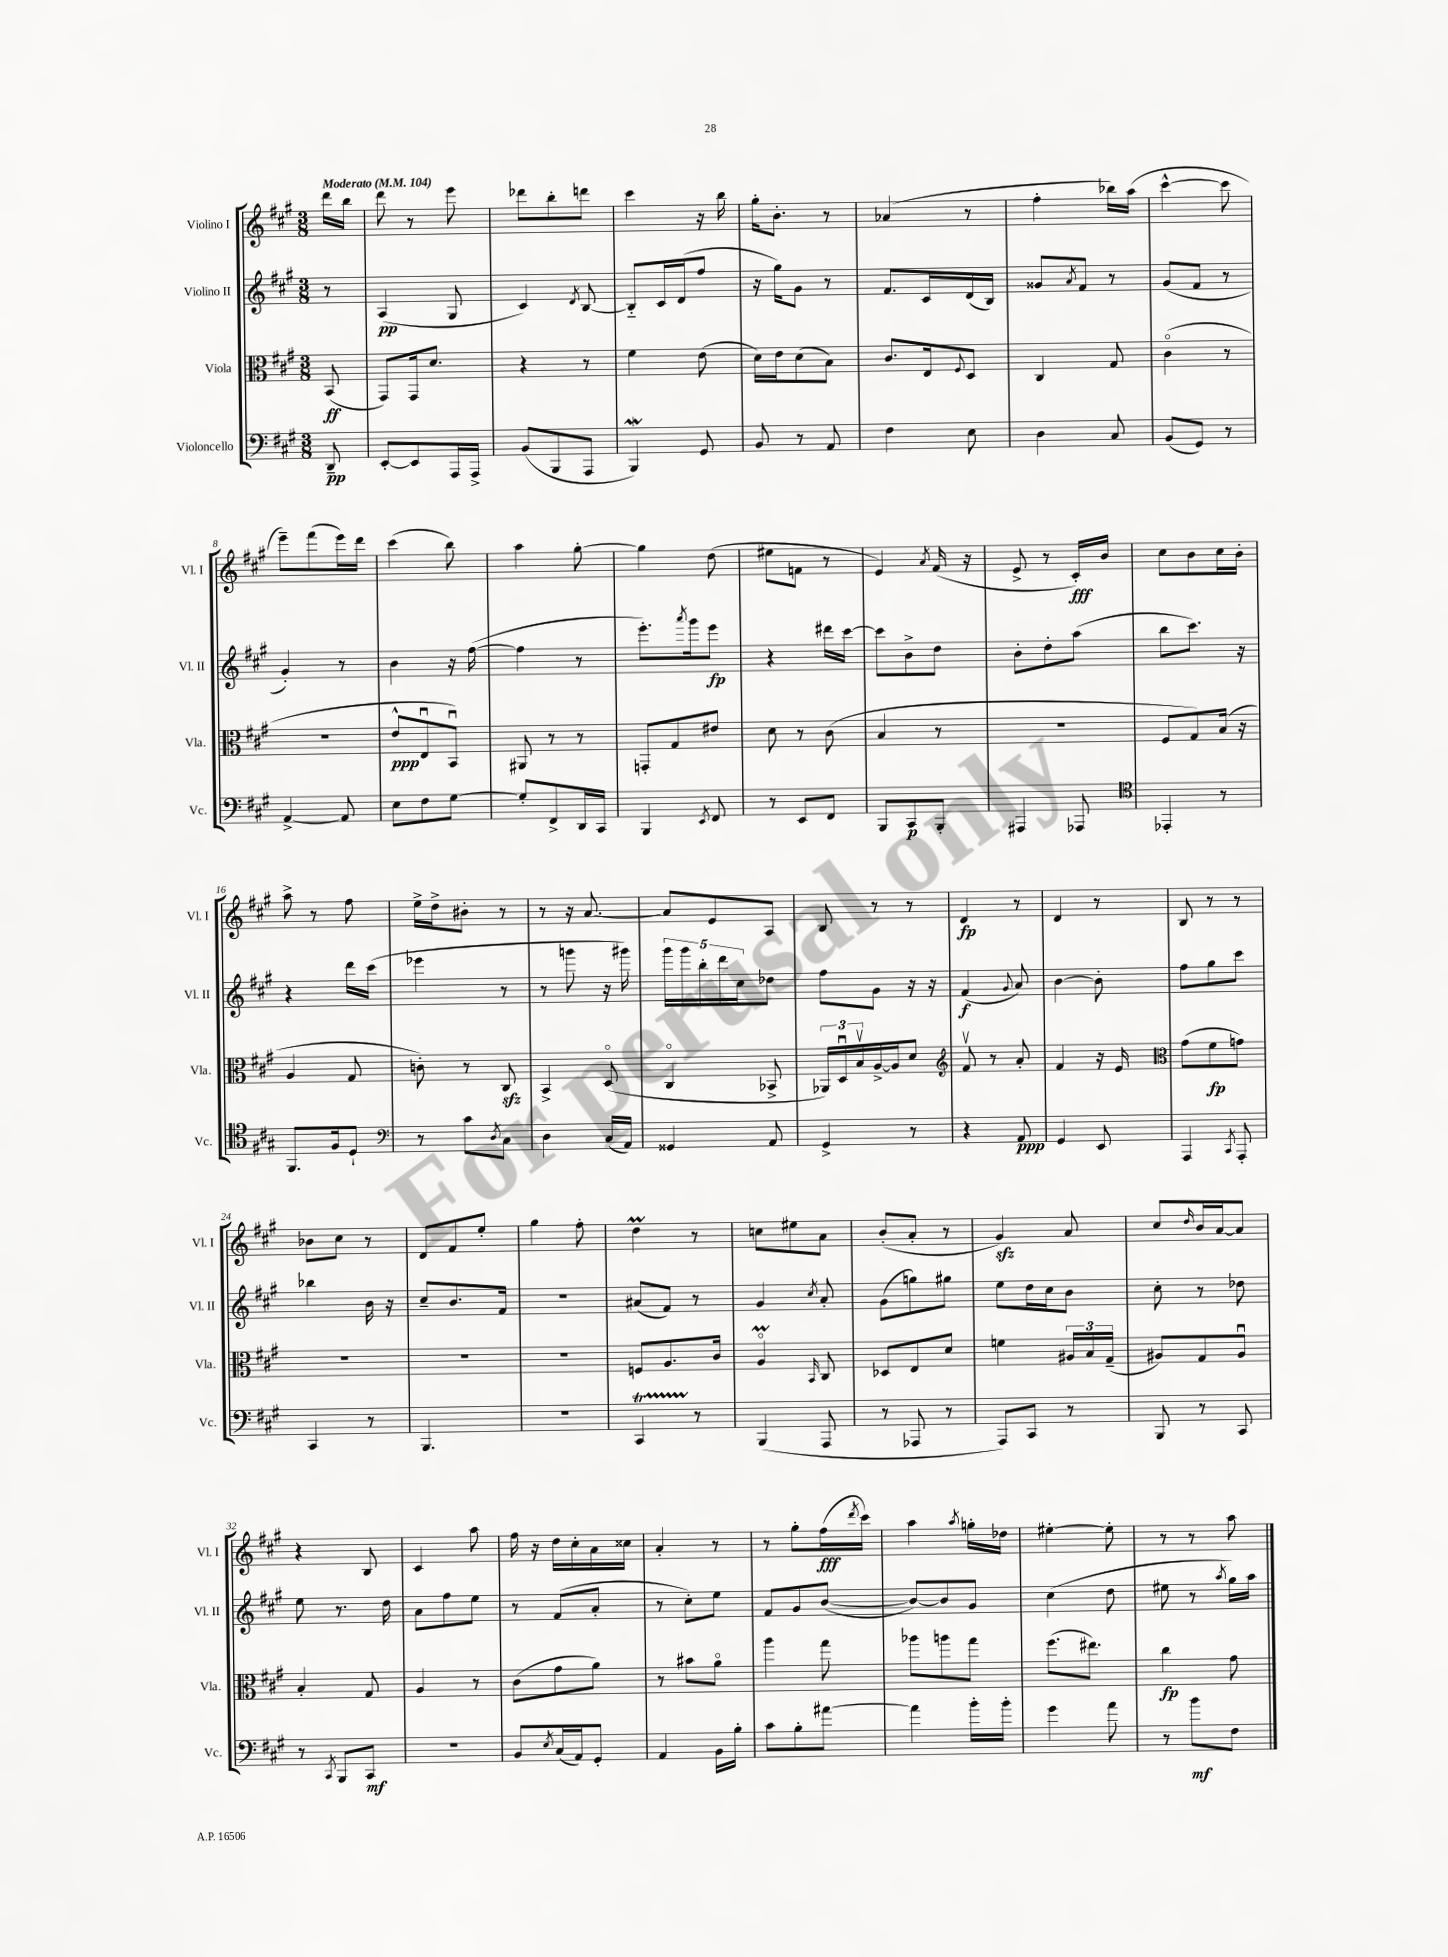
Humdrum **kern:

**kern	**dynam	**kern	**dynam	**kern	**dynam	**kern	**dynam
*part4	*part4	*part3	*part3	*part2	*part2	*part1	*part1
*staff4	*staff4	*staff3	*staff3	*staff2	*staff2	*staff1	*staff1
*I"Violoncello	*	*I"Viola	*	*I"Violino II	*	*I"Violino I	*
*I'Vc.	*	*I'Vla.	*	*I'Vl. II	*	*I'Vl. I	*
*clefF4	*	*clefC3	*	*clefG2	*	*clefG2	*
*k[f#c#g#]	*	*k[f#c#g#]	*	*k[f#c#g#]	*	*k[f#c#g#]	*
*M3/8	*	*M3/8	*	*M3/8	*	*M3/8	*
*MM104	*	*MM104	*	*MM104	*	*MM104	*
=	=	=	=	=	=	=	=
!	!	!	!	!	!	!LO:TX:a:B:t=Moderato	!
8DD~/	pp	(8BB/	ff	8r	.	16ddd\LL	.
.	.	.	.	.	.	16bb\JJ	.
=1	=1	=1	=1	=1	=1	=1	=1
[8EE'/L	.	8GG#/L)	.	(4A/	pp	8ddd\	.
8EE/]	.	16GG#/k	.	.	.	8r	.
.	.	8.d/J	.	.	.	.	.
16AAA/L	.	.	.	8G#/	.	8eee\	.
16AAA^/JJ	.	.	.	.	.	.	.
=2	=2	=2	=2	=2	=2	=2	=2
(8BB/L	.	4r	.	4c#/)	.	8ddd-X\L	.
8BBB/	.	.	.	.	.	8bb'\	.
.	.	.	.	8qd/	.	.	.
8AAA/J	.	8r	.	[8B/	.	8dddn\J	.
=3	=3	=3	=3	=3	=3	=3	=3
4BBBW/)	.	4f#\	.	8B/L]	.	4ccc#\	.
.	.	.	.	16c#/L	.	.	.
.	.	.	.	(16d/J	.	.	.
8GG#/	.	(8e\	.	8ff#/J	.	16r	.
.	.	.	.	.	.	16bb\	.
=4	=4	=4	=4	=4	=4	=4	=4
8BB/	.	16d\LL)	.	16r	.	16gg#'\KL	.
.	.	16e\J	.	16gg#\KL)	.	8.b'\J	.
8r	.	(8d\	.	8g#\J	.	.	.
8AA/	.	8B\J)	.	8r	.	8r	.
=5	=5	=5	=5	=5	=5	=5	=5
4F#\	.	8.c#/L	.	8.f#/L	.	(4a-X/	.
.	.	16E/k	.	16c#/L	.	.	.
.	.	8qqF#/	.	.	.	.	.
8E\	.	8D/J	.	(16d/	.	8r	.
.	.	.	.	16B/JJ)	.	.	.
=6	=6	=6	=6	=6	=6	=6	=6
4D\	.	4C#/	.	8g##X/L	.	4ff#'\	.
.	.	.	.	8qa/	.	.	.
.	.	.	.	8f#/J	.	.	.
8C#/	.	8G#/	.	8r	.	16bb-X\LL)	.
.	.	.	.	.	.	(16aa\JJ	.
=7	=7	=7	=7	=7	=7	=7	=7
(8BB/L	.	(4c#\	.	(8g#/L	.	[4ccc#^^\	.
8GG#/J)	.	.	.	8f#/J	.	.	.
8r	.	8r	.	8r	.	8ccc#\]	.
!!LO:LB:g=z
=8	=8	=8	=8	=8	=8	=8	=8
[4AA^/	.	4.r	.	4g#'/)	.	8eee~\L)	.
.	.	.	.	.	.	(8fff#\	.
8AA/]	.	.	.	8r	.	16eee\L)	.
.	.	.	.	.	.	16ddd\JJ	.
=9	=9	=9	=9	=9	=9	=9	=9
8E\L	.	8e^^/L	ppp	4b\	.	(4ccc#\	.
8F#\	.	8Eu/	.	.	.	.	.
[8G#\J	.	8BBu/J)	.	16r	.	8bb\)	.
.	.	.	.	([16ff#\	.	.	.
=10	=10	=10	=10	=10	=10	=10	=10
8G#'/L]	.	8AA#X/	.	4ff#\]	.	4aa\	.
8FF#^/	.	8r	.	.	.	.	.
16DD/L	.	8r	.	8r	.	[8gg#'\	.
16CC#/JJ	.	.	.	.	.	.	.
=11	=11	=11	=11	=11	=11	=11	=11
4BBB/	.	8GGn'/L	.	8.eee'\L)	.	4gg#\]	.
.	.	8G#/	.	.	.	.	.
.	.	.	.	8qaaa/	.	.	.
.	.	.	.	16ggg#\k	.	.	.
8qEE/	.	.	.	.	.	.	.
8FF#/	.	8e#X/J	.	8eee\J	fp	(8dd\	.
=12	=12	=12	=12	=12	=12	=12	=12
8r	.	8d\	.	4r	.	8ee#X\L	.
8EE/L	.	8r	.	.	.	8fn\J	.
8FF#/J	.	(8c#\	.	16ddd#X\LL	.	8r	.
.	.	.	.	[16ccc#\JJ	.	.	.
=13	=13	=13	=13	=13	=13	=13	=13
8BBB/L	.	4B/	.	8ccc#\L]	.	4e/)	.
8CC#/	p	.	.	8b^\	.	.	.
.	.	.	.	.	.	8qa/	.
8BBB'/J	.	8r	.	8dd\J	.	(16f#/	.
.	.	.	.	.	.	16r	.
=14	=14	=14	=14	=14	=14	=14	=14
4AAA#X/	.	4.r	.	8b'\L	.	8e^/	.
.	.	.	.	8dd'\	.	8r	.
8AAA-X/	.	.	.	(8aa\J	.	16c#'/LL)	fff
.	.	.	.	.	.	16b/JJ	.
=15	=15	=15	=15	=15	=15	=15	=15
*clefC4	*	*	*	*	*	*	*
4EE-X'/	.	8F#/L	.	8bb\L	.	8cc#\L	.
.	.	8G#/)	.	8.ccc#\J)	.	8b\	.
8r	.	(16B/Jk	.	.	.	16cc#\L	.
.	.	16r	.	16r	.	16b'\JJ	.
!!LO:LB:g=z
=16	=16	=16	=16	=16	=16	=16	=16
8.FF#/L	.	4A/	.	4r	.	8aa^\	.
.	.	.	.	.	.	8r	.
16F#/k	.	.	.	.	.	.	.
8D`/J	.	8G#/	.	16ddd\LL	.	8ff#\	.
.	.	.	.	(16ccc#\JJ	.	.	.
=17	=17	=17	=17	=17	=17	=17	=17
*clefF4	*	*	*	*	*	*	*
8r	.	8cn'\)	.	4eee-X\	.	16ee^\LL	.
.	.	.	.	.	.	16dd^\J	.
8c#\L	.	8r	.	.	.	8b#X'\J	.
8qD/	.	.	.	.	.	.	.
8C#\J	.	8C#zz/	.	8r	.	8r	.
=18	=18	=18	=18	=18	=18	=18	=18
4D\	.	4BB^/	.	8r	.	8r	.
.	.	.	.	8gggn\	.	16r	.
.	.	.	.	.	.	[8.a/	.
(16C#/LL	.	(8D/	.	16r	.	.	.
16AA/JJ)	.	.	.	16ggg#X\)	.	.	.
=19	=19	=19	=19	=19	=19	=19	=19
4GG##X/	.	4C#/	.	20ggg#\LL	.	8a/L]	.
.	.	.	.	20ggg#\	.	.	.
.	.	.	.	20bb'\	.	.	.
.	.	.	.	.	.	8e/	.
.	.	.	.	20ddd\	.	.	.
.	.	.	.	20cc#\J	.	.	.
8AA/	.	8BB-X^/	.	8dd-X\J	.	8A/J	.
=20	=20	=20	=20	=20	=20	=20	=20
4GG#^/	.	24AA-X/LL)	.	8ff#\L	.	8B/	.
.	.	24Du/	.	.	.	.	.
.	.	24Bv/	.	.	.	.	.
.	.	[16A^/	.	8g#\J	.	8r	.
.	.	16A/J]	.	.	.	.	.
8r	.	8d/J	.	16r	.	8r	.
.	.	.	.	16r	.	.	.
=21	=21	=21	=21	=21	=21	=21	=21
*	*	*clefG2	*	*	*	*	*
4r	.	8f#v/	.	(4f#/	f	4d/	fp
.	.	8r	.	.	.	.	.
.	.	.	.	8qqg#/	.	.	.
8AA/	ppp	8a'/	.	8a/)	.	8r	.
=22	=22	=22	=22	=22	=22	=22	=22
4GG#/	.	4f#/	.	[4b\	.	4d/	.
8EE/	.	16r	.	8b'\]	.	8r	.
.	.	16e/	.	.	.	.	.
=23	=23	=23	=23	=23	=23	=23	=23
*	*	*clefC3	*	*	*	*	*
4AAA/	.	(8g#\L	.	8ff#\L	.	8B/	.
.	.	8f#\	fp	8gg#\	.	8r	.
8qCC#/	.	.	.	.	.	.	.
8AAA'/	.	8gn\J)	.	8ccc#\J	.	8r	.
!!LO:LB:g=z
=24	=24	=24	=24	=24	=24	=24	=24
4CC#/	.	4.r	.	4bb-X\	.	8b-X\L	.
.	.	.	.	.	.	8cc#\J	.
8r	.	.	.	16b\	.	8r	.
.	.	.	.	16r	.	.	.
=25	=25	=25	=25	=25	=25	=25	=25
4.BBB/	.	4.r	.	8cc#~/L	.	8d/L	.
.	.	.	.	8.b/	.	8f#/	.
.	.	.	.	.	.	8ee'/J	.
.	.	.	.	16f#/Jk	.	.	.
=26	=26	=26	=26	=26	=26	=26	=26
4.r	.	4.r	.	4.r	.	4gg#\	.
.	.	.	.	.	.	8ff#'\	.
=27	=27	=27	=27	=27	=27	=27	=27
4CC#t/	.	8Fn/L	.	(8a#X/L	.	4ddM\	.
.	.	8.A/	.	8f#/J)	.	.	.
8r	.	.	.	8r	.	8r	.
.	.	16c#/Jk	.	.	.	.	.
=28	=28	=28	=28	=28	=28	=28	=28
(4BBB/	.	4AM/	.	4g#/	.	8ccn\L	.
.	.	.	.	.	.	8ee#X\	.
.	.	16qqBB/	.	8qcc#/	.	.	.
8AAA/	.	8C#/	.	8a'/	.	8a\J	.
=29	=29	=29	=29	=29	=29	=29	=29
8r	.	8D-X/L	.	(8g#\L	.	(8b'/L	.
8AAA-X/	.	8E/	.	8ggn\)	.	8a'/J	.
8r	.	8d/J	.	8gg#X\J	.	8r	.
=30	=30	=30	=30	=30	=30	=30	=30
8AAA/L)	.	4fn\	.	8ee\L	.	4g#zz/)	.
8CC#/J	.	.	.	16dd\L	.	.	.
.	.	.	.	16cc#\J	.	.	.
8r	.	24A#X/LL	.	8b\J	.	8a/	.
.	.	24B/	.	.	.	.	.
.	.	(24G#~/JJ	.	.	.	.	.
=31	=31	=31	=31	=31	=31	=31	=31
8BBB/	.	8A#X/L)	.	8cc#'\	.	8cc#/L	.
.	.	.	.	.	.	16qqdd/	.
8r	.	8G#/	.	8r	.	16b/L	.
.	.	.	.	.	.	[16a/J	.
8CC#/	.	8A#u/J	.	8dd-X\	.	8a/J]	.
!!LO:LB:g=z
=32	=32	=32	=32	=32	=32	=32	=32
8r	.	4B'/	.	8ee\	.	4r	.
8qCC#/	.	.	.	.	.	.	.
8BBB/L	.	.	.	8.r	.	.	.
8CC#/J	mf	8G#/	.	.	.	8B/	.
.	.	.	.	16dd\	.	.	.
=33	=33	=33	=33	=33	=33	=33	=33
4.r	.	4A/	.	8a\L	.	4c#/	.
.	.	.	.	8ff#\	.	.	.
.	.	8r	.	8ee\J	.	8aa\	.
=34	=34	=34	=34	=34	=34	=34	=34
8BB/L	.	(8c#\L	.	8r	.	16ff#\	.
.	.	.	.	.	.	16r	.
8qE/	.	.	.	.	.	.	.
(16C#/L	.	8g#\	.	(8f#/L	.	16dd\LL	.
16AA/J)	.	.	.	.	.	16cc#'\	.
8GG#'/J	.	8a\J)	.	8a'/J	.	16a\	.
.	.	.	.	.	.	16cc##X\JJ	.
=35	=35	=35	=35	=35	=35	=35	=35
4AA/	.	8r	.	8r	.	4a'/	.
.	.	8b#X\L	.	8cc#'\L)	.	.	.
16BB\LL	.	8a\J	.	8ee\J	.	8r	.
16B'\JJ	.	.	.	.	.	.	.
=36	=36	=36	=36	=36	=36	=36	=36
8c#\L	.	4aa\	.	8f#/L	.	8r	.
8B'\	.	.	.	8g#/	.	8gg#'\L	.
[8a#X\J	.	8gg#\	.	([8b/J	.	(16ff#\L	fff
.	.	.	.	.	.	8qddd/	.
.	.	.	.	.	.	16ccc#\JJ)	.
=37	=37	=37	=37	=37	=37	=37	=37
4a#\]	.	8aa-X\L	.	8b/L_)	.	4aa\	.
.	.	8aan\	.	8b/]	.	.	.
.	.	.	.	.	.	8qaa/	.
16b'\LL	.	8gg#\J	.	8g#/J	.	16ggn'\LL	.
16b'\JJ	.	.	.	.	.	16dd-X\JJ	.
=38	=38	=38	=38	=38	=38	=38	=38
4g#\	.	(8.ff#\L	.	(4cc#\	.	[4ee#X'\	.
.	.	8.ee#X\J)	.	.	.	.	.
8a\	.	.	.	8dd\	.	8ee#'\]	.
=39	=39	=39	=39	=39	=39	=39	=39
8r	.	4cc#\	fp	8ee#X\	.	8r	.
8b\L	mf	.	.	8r	.	8r	.
.	.	.	.	8qaa/	.	.	.
8F#\J	.	8g#\	.	16gg#\LL)	.	8aa\	.
.	.	.	.	16aa\JJ	.	.	.
==	==	==	==	==	==	==	==
*-	*-	*-	*-	*-	*-	*-	*-
